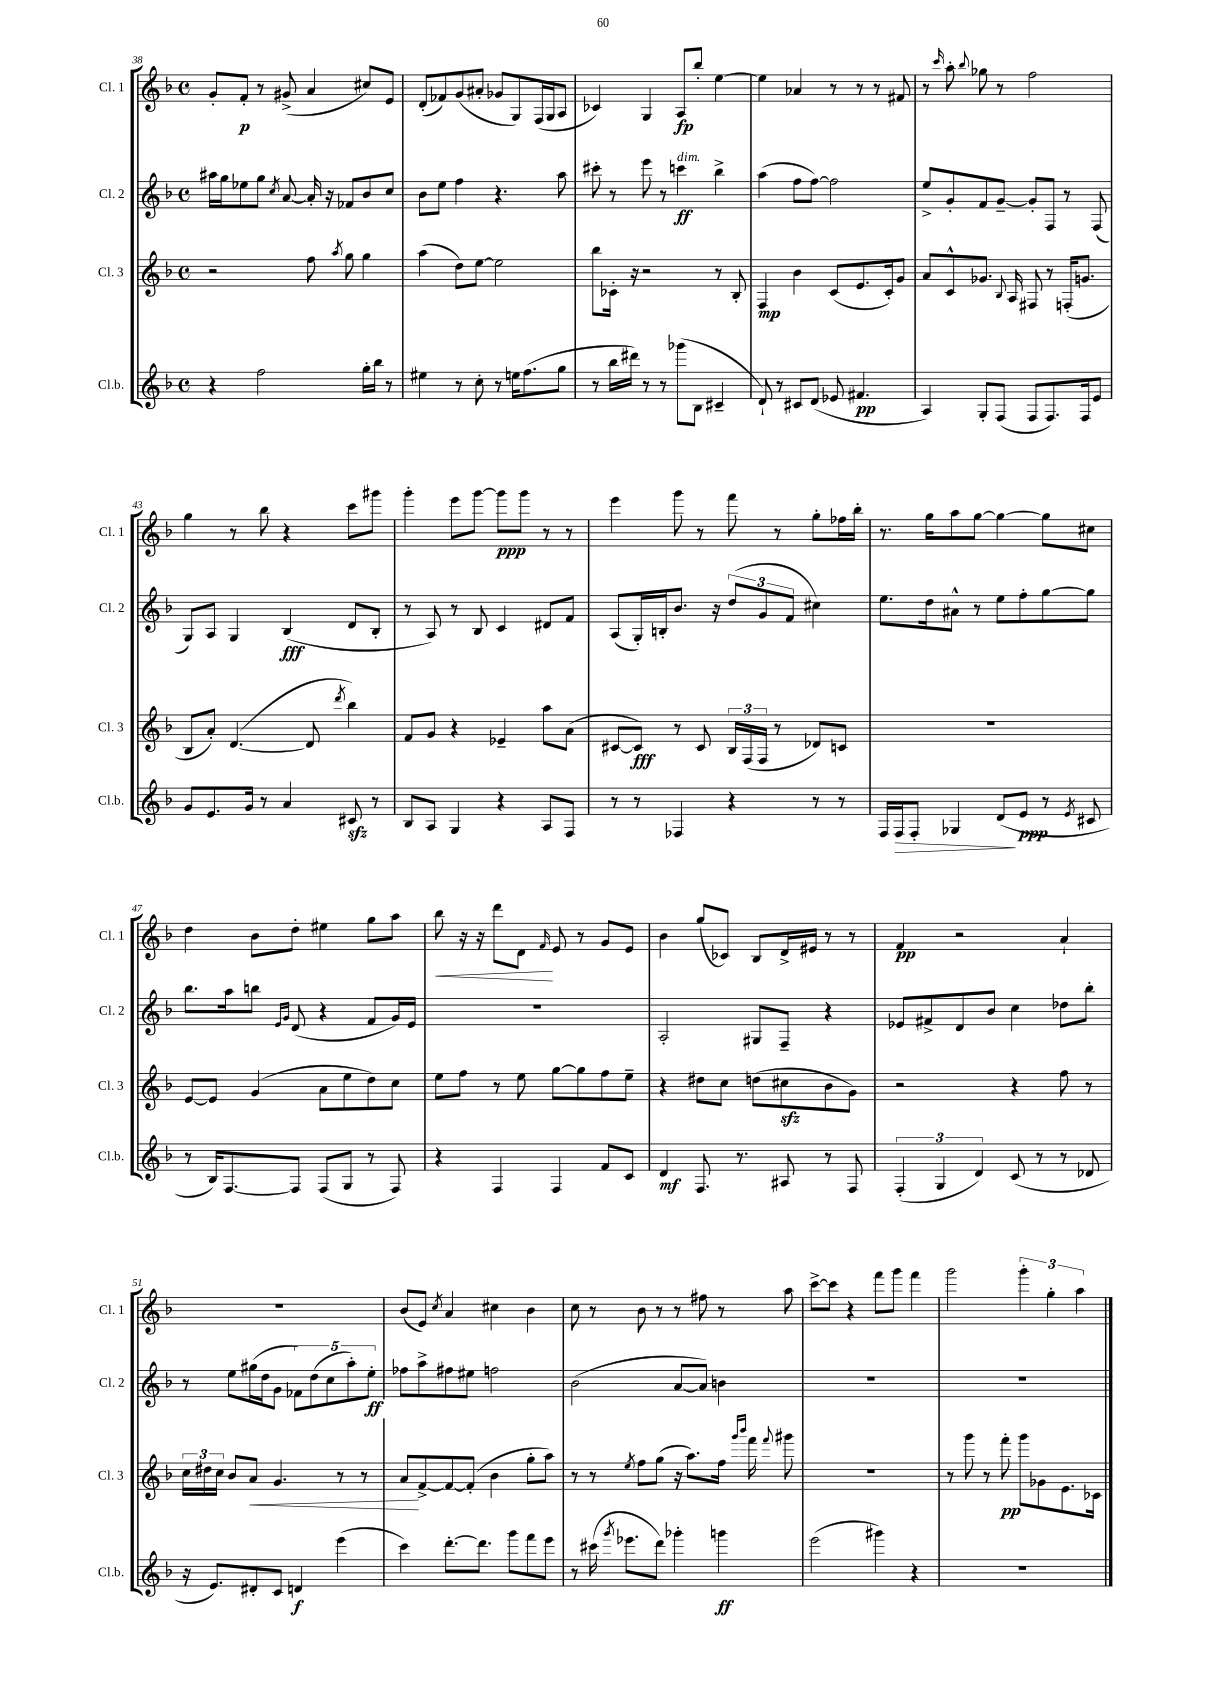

**kern	**dynam	**kern	**dynam	**kern	**dynam	**kern	**dynam
*part4	*part4	*part3	*part3	*part2	*part2	*part1	*part1
*staff4	*staff4	*staff3	*staff3	*staff2	*staff2	*staff1	*staff1
*I"Cl.b.	*	*I"Cl. 3	*	*I"Cl. 2	*	*I"Cl. 1	*
*I'Cl.b.	*	*I'Cl. 3	*	*I'Cl. 2	*	*I'Cl. 1	*
*clefG2	*	*clefG2	*	*clefG2	*	*clefG2	*
*k[b-]	*	*k[b-]	*	*k[b-]	*	*k[b-]	*
*M4/4	*	*M4/4	*	*M4/4	*	*M4/4	*
*met(c)	*	*met(c)	*	*met(c)	*	*met(c)	*
=38	=38	=38	=38	=38	=38	=38	=38
4r	.	2r	.	16aa#X\LL	.	8g'/L	.
.	.	.	.	16gg\J	.	.	.
.	.	.	.	8ee-X\	.	8f'/J	p
2ff\	.	.	.	8gg\J	.	8r	.
.	.	.	.	8qcc/	.	.	.
.	.	.	.	[8a/	.	(8g#X^/	.
.	.	8ff\	.	16a'/]	.	4a/	.
.	.	.	.	16r	.	.	.
.	.	8qaa/	.	.	.	.	.
.	.	8gg\	.	8f-X/L	.	.	.
16gg'\LL	.	4gg\	.	8b-/	.	8cc#X/L)	.
16bb-\JJ	.	.	.	.	.	.	.
8r	.	.	.	8cc/J	.	8e/J	.
=39	=39	=39	=39	=39	=39	=39	=39
4ee#X\	.	(4aa\	.	8b-\L	.	(8d'/L	.
.	.	.	.	8ee\J	.	8f-X/)	.
8r	.	8dd\L)	.	4ff\	.	(8g/	.
8cc'\	.	[8ee\J	.	.	.	8a#X'/J	.
8r	.	2ee\]	.	4.r	.	8g-X/L	.
16een\KL	.	.	.	.	.	8G/)	.
(8.ff\	.	.	.	.	.	.	.
.	.	.	.	.	.	(16F/L	.
.	.	.	.	.	.	16G/J	.
8gg\J	.	.	.	8aa\	.	8A/J	.
=40	=40	=40	=40	=40	=40	=40	=40
8r	.	8bb-\L	.	8ccc#X'\	.	4c-X/)	.
16bb-\LL	.	16c-X'\Jk	.	8r	.	.	.
16ddd#X\JJ)	.	16r	.	.	.	.	.
8r	.	2r	.	8eee\	.	4G/	.
8r	.	.	.	8r	.	.	.
!	!	!	!	!LO:TX:a:i:t=dim.	!	!	!
(8ggg-X\L	.	.	.	4cccn\	ff	8A/L	fp
8B-\J	.	.	.	.	.	8bb-'/J	.
4c#X~/	.	8r	.	4bb-^\	.	[4ee\	.
.	.	8B-'/	.	.	.	.	.
=41	=41	=41	=41	=41	=41	=41	=41
8d`/)	.	4F/	mp	(4aa\	.	4ee\]	.
8r	.	.	.	.	.	.	.
8c#X/L	.	4b-\	.	8ff\L	.	4a-X/	.
(8d/J	.	.	.	[8ff\J)	.	.	.
8e-X/	.	(8c/L	.	2ff\]	.	8r	.
4.f#X/	pp	8.e/	.	.	.	8r	.
.	.	.	.	.	.	8r	.
.	.	16c'/k)	.	.	.	.	.
.	.	8g/J	.	.	.	8f#X/	.
=42	=42	=42	=42	=42	=42	=42	=42
4A/)	.	8a/L	.	8ee^/L	.	8r	.
.	.	.	.	.	.	16qqccc/	.
.	.	8c^^/	.	8g'/	.	8aa'\	.
.	.	.	.	.	.	8qqbb-/	.
8G'/L	.	8.g-X/J	.	8f/	.	8gg-X\	.
(8F/J	.	.	.	[8g~/J	.	8r	.
.	.	8qqB-/	.	.	.	.	.
.	.	16A/	.	.	.	.	.
8F/L	.	8F#X/	.	8g'/L]	.	2ff\	.
8.F/)	.	8r	.	8F/J	.	.	.
.	.	(16Fn'/KL	.	8r	.	.	.
16F/k	.	8.gn/J	.	.	.	.	.
8e/J	.	.	.	(8F/	.	.	.
!!LO:LB:g=z
=43	=43	=43	=43	=43	=43	=43	=43
8g/L	.	8B-/L	.	8G/L)	.	4gg\	.
8.e/	.	8a'/J)	.	8A/J	.	.	.
.	.	([4.d/	.	4G/	.	8r	.
16g/Jk	.	.	.	.	.	.	.
8r	.	.	.	.	.	8bb-\	.
4a/	.	.	.	(4B-/	fff	4r	.
.	.	8d/]	.	.	.	.	.
.	.	8qddd/	.	.	.	.	.
8c#Xzz/	.	4bb-\)	.	8d/L	.	8ccc\L	.
8r	.	.	.	8B-'/J	.	8ggg#X\J	.
=44	=44	=44	=44	=44	=44	=44	=44
8B-/L	.	8f/L	.	8r	.	4ggg'\	.
8A/J	.	8g/J	.	8A/)	.	.	.
4G/	.	4r	.	8r	.	8eee\L	.
.	.	.	.	8B-/	.	[8ggg\J	.
4r	.	4e-X~/	.	4c/	.	8ggg\L]	ppp
.	.	.	.	.	.	8ggg\J	.
8A/L	.	8aa\L	.	8d#X/L	.	8r	.
8F/J	.	(8a\J	.	8f/J	.	8r	.
=45	=45	=45	=45	=45	=45	=45	=45
8r	.	[8c#X/L	.	(8A/L	.	4eee\	.
8r	.	8c#/J])	fff	16G'/L)	.	.	.
.	.	.	.	16Bn'/J	.	.	.
4F-X/	.	8r	.	8.b-/J	.	8ggg\	.
.	.	8c#/	.	.	.	8r	.
.	.	.	.	16r	.	.	.
4r	.	24B-/LL	.	(12dd/L	.	8fff\	.
.	.	(24F/	.	.	.	.	.
.	.	24F/JJ	.	12g/	.	.	.
.	.	8r	.	.	.	8r	.
.	.	.	.	12f/J	.	.	.
8r	.	8d-X/L)	.	4cc#X\)	.	8gg'\L	.
8r	.	8cn/J	.	.	.	16ff-X\L	.
.	.	.	.	.	.	16bb-'\JJ	.
=46	=46	=46	=46	=46	=46	=46	=46
16F/LL	.	1r	.	8.ee\L	.	8.r	.
!	!LO:HP:b	!	!	!	!	!	!
16F/J	>	.	.	.	.	.	.
8F'/J	.	.	.	.	.	.	.
.	.	.	.	16dd\k	.	16gg\KL	.
4G-X/	.	.	.	8a#X^^\J	.	8aa\	.
.	.	.	.	8r	.	[8gg\J	.
(8d/L	.	.	.	8ee\L	.	4gg\_	.
8e/J	] ppp	.	.	8ff'\	.	.	.
8r	.	.	.	[8gg\	.	8gg\L]	.
8qe/	.	.	.	.	.	.	.
8c#X/	.	.	.	8gg\J]	.	8cc#X\J	.
!!LO:LB:g=z
=47	=47	=47	=47	=47	=47	=47	=47
8r	.	[8e/L	.	8.bb-\L	.	4dd\	.
16B-/KL)	.	8e/J]	.	.	.	.	.
[8.F/	.	.	.	16aa\k	.	.	.
.	.	(4g/	.	8bbn\J	.	8b-\L	.
.	.	.	.	16qqe/LL	.	.	.
.	.	.	.	16qqg/JJ	.	.	.
8F/J]	.	.	.	(8d/	.	8dd'\J	.
(8F/L	.	8a\L	.	4r	.	4ee#X\	.
8G/J	.	8ee\	.	.	.	.	.
8r	.	8dd\)	.	8f/L	.	8gg\L	.
8F/)	.	8cc\J	.	16g/L)	.	8aa\J	.
.	.	.	.	16e/JJ	.	.	.
=48	=48	=48	=48	=48	=48	=48	=48
!	!	!	!	!	!	!	!LO:HP:b
4r	.	8ee\L	.	1r	.	8bb-\	<
.	.	8ff\J	.	.	.	16r	.
.	.	.	.	.	.	16r	.
4F/	.	8r	.	.	.	8ddd\L	.
.	.	8ee\	.	.	.	8d\J	.
.	.	.	.	.	.	16qqf/	.
4F/	.	[8gg\L	.	.	.	8e/	[
.	.	8gg\]	.	.	.	8r	.
8f/L	.	8ff\	.	.	.	8g/L	.
8c/J	.	8ee~\J	.	.	.	8e/J	.
=49	=49	=49	=49	=49	=49	=49	=49
4d/	mf	4r	.	2A'/	.	4b-\	.
8.F/	.	8dd#X\L	.	.	.	(8gg/L	.
.	.	8cc\J	.	.	.	8c-X/J)	.
8.r	.	.	.	.	.	.	.
.	.	(8ddn\L	.	8G#X/L	.	8B-/L	.
8A#X/	.	8cc#Xzz\	.	8F~/J	.	16d^/L	.
.	.	.	.	.	.	16e#X/JJ	.
8r	.	8b-\	.	4r	.	8r	.
8F/	.	8g\J)	.	.	.	8r	.
=50	=50	=50	=50	=50	=50	=50	=50
(6F'/	.	2r	.	8e-X/L	.	4f/	pp
.	.	.	.	8f#X^/	.	.	.
6G/	.	.	.	.	.	.	.
.	.	.	.	8d/	.	2r	.
6d/)	.	.	.	.	.	.	.
.	.	.	.	8b-/J	.	.	.
(8c/	.	4r	.	4cc\	.	.	.
8r	.	.	.	.	.	.	.
8r	.	8ff\	.	8dd-X\L	.	4a`/	.
8d-X/	.	8r	.	8bb-'\J	.	.	.
!!LO:LB:g=z
=51	=51	=51	=51	=51	=51	=51	=51
16r	.	24cc\LL	.	8r	.	1r	.
.	.	24dd#X\	.	.	.	.	.
8.e/L)	.	.	.	.	.	.	.
.	.	24cc\JJ	.	.	.	.	.
.	.	8b-/L	.	8ee\L	.	.	.
!	!	!	!LO:HP:b	!	!	!	!
8d#X'/	.	8a/J	<	(16gg#X\L	.	.	.
.	.	.	.	16dd\J	.	.	.
8c/J	.	4.g/	.	8g\J	.	.	.
4dn/	f	.	.	10f-X\L)	.	.	.
.	.	.	.	(10dd\	.	.	.
.	.	.	.	10cc\	.	.	.
(4eee\	.	8r	.	.	.	.	.
.	.	.	.	10aa'\)	.	.	.
.	.	8r	.	.	.	.	.
.	.	.	.	10ee'\J	ff	.	.
=52	=52	=52	=52	=52	=52	=52	=52
4ccc\)	.	8a/L	.	8ff-X\L	.	(8b-/L	.
.	.	[8f^/	[	8aa^\	.	8e/J)	.
.	.	.	.	.	.	8qcc/	.
[8.ddd'\L	.	8f/_	.	8ff#X\	.	4a/	.
.	.	(8f'/J]	.	8ee#X\J	.	.	.
8.ddd\J]	.	.	.	.	.	.	.
.	.	4b-\	.	2ffn\	.	4cc#X\	.
8ggg\L	.	.	.	.	.	.	.
8fff\	.	8gg'\L	.	.	.	4b-\	.
8eee\J	.	8aa\J)	.	.	.	.	.
=53	=53	=53	=53	=53	=53	=53	=53
8r	.	8r	.	(2b-\	.	8cc\	.
(16ccc#X\	.	8r	.	.	.	8r	.
8qggg/	.	.	.	.	.	.	.
8.eee-X\L	.	.	.	.	.	.	.
.	.	8qee/	.	.	.	.	.
.	.	8ff\L	.	.	.	8b-\	.
8ddd\J)	.	(8gg\J	.	.	.	8r	.
4ggg-X'\	.	16r	.	[8a/L	.	8r	.
.	.	8.aa\L)	.	.	.	.	.
.	.	.	.	8a/J])	.	8ff#X\	.
4gggn\	ff	16ff\Jk	.	4bn\	.	8r	.
.	.	16qqggg/LL	.	.	.	.	.
.	.	16qqbbb-/JJ	.	.	.	.	.
.	.	16fff\	.	.	.	.	.
.	.	8qqfff/	.	.	.	.	.
.	.	8ggg#X\	.	.	.	8aa\	.
=54	=54	=54	=54	=54	=54	=54	=54
(2eee\	.	1r	.	1r	.	[8ccc^\L	.
.	.	.	.	.	.	8ccc\J]	.
.	.	.	.	.	.	4r	.
4ggg#X\)	.	.	.	.	.	8fff\L	.
.	.	.	.	.	.	8ggg\J	.
4r	.	.	.	.	.	4fff\	.
=55	=55	=55	=55	=55	=55	=55	=55
1r	.	8r	.	1r	.	2ggg\	.
.	.	8ggg\	.	.	.	.	.
.	.	8r	.	.	.	.	.
.	.	8fff'\	pp	.	.	.	.
.	.	8ggg\L	.	.	.	6ggg'\	.
.	.	8g-X\	.	.	.	.	.
.	.	.	.	.	.	6gg'\	.
.	.	8.e\	.	.	.	.	.
.	.	.	.	.	.	6aa\	.
.	.	16c-X\Jk	.	.	.	.	.
==	==	==	==	==	==	==	==
*-	*-	*-	*-	*-	*-	*-	*-
